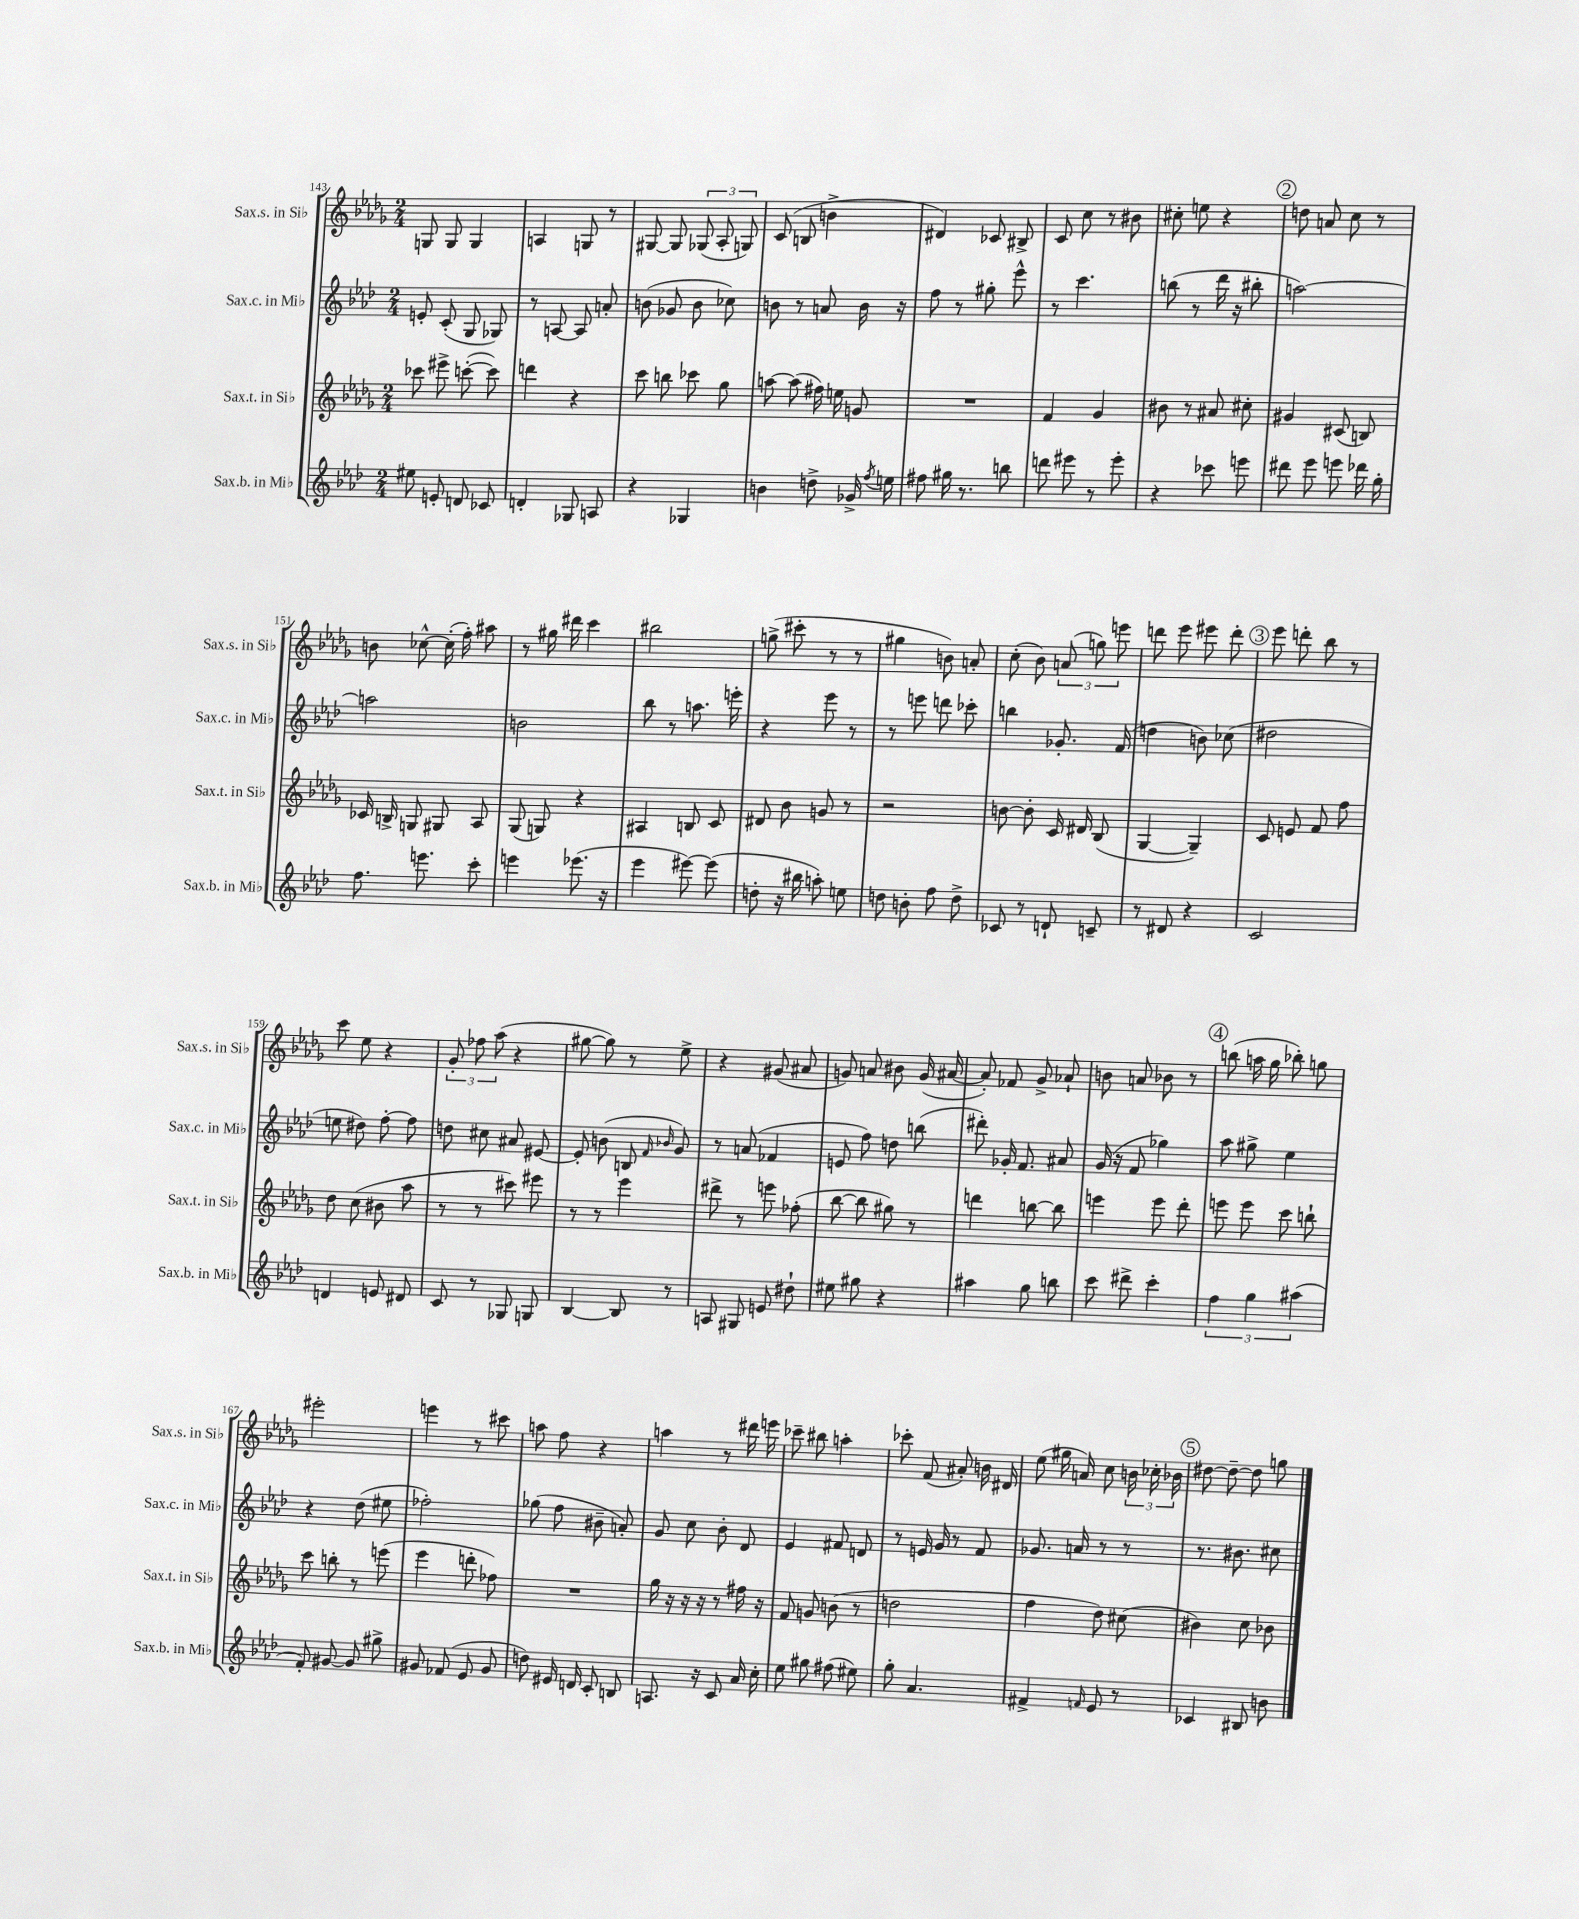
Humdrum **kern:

**kern	**kern	**kern	**kern
*part4	*part3	*part2	*part1
*staff4	*staff3	*staff2	*staff1
*I"Sax.b. in Mi♭	*I"Sax.t. in Si♭	*I"Sax.c. in Mi♭	*I"Sax.s. in Si♭
*I'Sax.b. in Mi♭	*I'Sax.t. in Si♭	*I'Sax.c. in Mi♭	*I'Sax.s. in Si♭
*clefG2	*clefG2	*clefG2	*clefG2
*k[b-e-a-d-]	*k[b-e-a-d-g-]	*k[b-e-a-d-]	*k[b-e-a-d-g-]
*M2/4	*M2/4	*M2/4	*M2/4
=143	=143	=143	=143
8ee#X\	8ccc-X\	8en'/	8Gn/
8en'/	8eee#X^\	(8c'/	8G/
8dn/	([8cccn'\	8G/	4G/
8c-X/	8ccc\])	8G-X/)	.
=144	=144	=144	=144
4dn'/	4dddn\	8r	4An/
.	.	[8An/	.
8G-X/	4r	8A/]	8Gn/
8An/	.	8an'/	8r
=145	=145	=145	=145
4r	8ccc\	(8bn\	[8G#X/
.	8bbn\	8g-X/	8G#/]
4G-X/	8ccc-X\	8b\	(12G-X/
.	.	.	12A-'/
.	8gg-\	8cc-X\)	.
.	.	.	12Gn/)
=146	=146	=146	=146
4bn\	[8aan\	8bn\	(8c/
.	(8aa\]	8r	8Bn/
8ddn^\	16ff#X\)	8an/	4bn^\
.	16een\	.	.
16g-X^/	8gn/	16b\	.
8qff/	.	.	.
16een\	.	16r	.
=147	=147	=147	=147
8ff#X\	2r	8ff\	4d#X/)
16gg#X\	.	8r	.
8.r	.	.	.
.	.	8gg#X'\	8c-X/
8bbn\	.	8eee-^^\	8B#X^/
=148	=148	=148	=148
8dddn\	4f/	8r	8c/
8eee#X\	.	4.ccc\	8cc\
8r	4g-/	.	8r
8eee#'\	.	.	8b#X\
=149	=149	=149	=149
4r	8b#X\	(8bbn\	8cc#X'\
.	8r	8r	8een\
8ccc-X\	8a#X/	16ddd-\	4r
.	.	16r	.
8eeen\	8cc#X'\	8bb#X'\	.
!!LO:REH:place=s1:t=2
=150	=150	=150	=150
8ddd#X\	4g#X/	[2aan\)	8ddn\
8eee-\	.	.	8an/
8eeen\	(8c#X/	.	8cc\
16ddd-X\	8Bn/)	.	8r
16gg'\	.	.	.
!!LO:LB:g=z
=151	=151	=151	=151
8.ff\	16c-X/	2aan\]	8bn\
.	16Bn^/	.	.
.	8Gn/	.	[8cc-X^^\
8.eeen\	.	.	.
.	8G#X/	.	(16cc-'\]
.	.	.	16ff'\)
8ccc'\	8A-/	.	8aa#X\
=152	=152	=152	=152
4eeen\	(8G-/	2bn\	8r
.	8Gn/)	.	16gg#X\
.	.	.	16ddd#X\
(8.eee-X\	4r	.	4ccc\
16r	.	.	.
=153	=153	=153	=153
4eee-\	4A#X/	8bb-\	2bb#X\
.	.	8r	.
[8eee#X\)	8Bn/	8.aan\	.
(8eee#\]	8c/	.	.
.	.	16eeen'\	.
=154	=154	=154	=154
8ddn'\	8d#X/	4r	(8ggn^\
16r	8b-\	.	8ccc#X'\
16bb#X\	.	.	.
8aan'\)	8gn/	8eee-\	8r
8een\	8r	8r	8r
=155	=155	=155	=155
8ddn\	2r	8r	4gg#X\
8bn'\	.	8eeen\	.
8ff\	.	8dddn\	8bn\)
8dd^\	.	8ccc-X'\	8an'/
=156	=156	=156	=156
8c-X/	[8bn\	4bbn\	(8cc'\
8r	8b'\]	.	8b-\)
8dn`/	16c/	8.g-X'/	(12an/
.	16d#X/	.	.
.	.	.	12ggn\)
8cn~/	(8B-/	.	.
.	.	.	12eeen\
.	.	(16f/	.
=157	=157	=157	=157
8r	[4G-/	4ddn\	8dddn\
8d#X/	.	.	8eee-\
4r	4G-~/])	8bn\)	8eee#X\
.	.	(8cc-X\	8ddd'\
!!LO:REH:place=s1:t=3
=158	=158	=158	=158
2c/	8c/	2dd#X\	8eee-\
.	8en/	.	8dddn'\
.	8f/	.	8bb-\
.	8ff\	.	8r
!!LO:LB:g=z
=159	=159	=159	=159
4dn/	8dd-\	8een\	8ccc\
.	(8cc\	8dd#X\)	8ee-\
8en/	8b#X\	[8ff'\	4r
8d#X/	8aa-\	8ff\]	.
=160	=160	=160	=160
8c/	8r	8ddn\	12g-'/
.	.	.	12ff-X\
8r	8r	8cc#X\	.
.	.	.	(12aa-\
8G-X/	8ccc#X\)	8a#X/	4r
8Gn/	8eee#X\	[8e#X/	.
=161	=161	=161	=161
[4B-/	8r	8e#'/]	[8gg#X\
.	8r	(8bn\	8gg#\])
8B-/]	4eee-\	8Bn/	8r
.	.	16qqf/	.
.	.	16qqb-X/	.
8r	.	8g/)	8ee-^\
=162	=162	=162	=162
8An/	8ddd#X^\	8r	4r
8G#X/	8r	(8an/	.
8en/	8eeen\	4f-X/	(8g#X/
8dd#X`\	(8ff-X'\	.	8a#X/
=163	=163	=163	=163
8ee#X\	[8bb-\	8en/	8gn/)
8gg#X\	8bb-\]	8ff\)	8an/
4r	8gg#X\)	8ddn\	8b#X\
.	8r	(8bbn\	(16g/
.	.	.	[16a#X/
=164	=164	=164	=164
4aa#X\	4dddn\	8ddd#X'\)	8a#'/])
.	.	16g-X'/	8f-X/
.	.	8.f/	.
8gg\	[8bbn\	.	8g-^/
8bbn\	8bb\]	8a#X/	8a-X`/
=165	=165	=165	=165
8ccc\	4eeen\	(16g/	8bn\
.	.	16r	.
8ddd#X^\	.	8f/	8an/
4ccc'\	8eee\	4gg-X\)	8b-X\
.	8ddd-'\	.	8r
!!LO:REH:place=s1:t=4
=166	=166	=166	=166
6ff\	8eeen\	8aa-\	(8bbn\
.	8eee\	8gg#X^\	16aan\
6gg\	.	.	.
.	.	.	16gg-\
.	8ccc\	4ee-\	8bb-X'\)
(6aa#X\	.	.	.
.	8bbn`\	.	8ggn\
!!LO:LB:g=z
=167	=167	=167	=167
8f'/)	8ccc\	4r	2eee#X'\
[8g#X/	8bbn'\	.	.
8g#/]	8r	(8dd-\	.
8gg#X^\	(8eeen\	8ee#X\	.
=168	=168	=168	=168
8g#X/	4eee-\	2ff-X'\)	4eeen\
(8f-X/	.	.	.
8e-/	8dddn'\	.	8r
8g#/	8ff-X\)	.	8ccc#X\
=169	=169	=169	=169
8ddn\)	2r	(8gg-X\	8aan\
16e#X/	.	8ff\	8ff\
16dn/	.	.	.
8c'/	.	8b#X~\	4r
8Bn/	.	8an'/)	.
=170	=170	=170	=170
8.An/	16gg-\	8g/	4aan\
.	16r	.	.
.	16r	8cc\	.
16r	16r	.	.
8c/	8r	8b-'\	8r
16a-/	16ff#X\	8d-/	16ddd#X\
16cc'\	16r	.	16eeen\
=171	=171	=171	=171
8ee-\	8f/	4e-/	8ccc-X~\
8gg#X\	8gn/	.	8bb#X\
(8ff#X\	(8bn\	8f#X/	4aan'\
8ee#X\)	8r	8dn/	.
=172	=172	=172	=172
8gg'\	2ddn\	8r	8ccc-X'\
4.a-/	.	16en/	(8f/
.	.	16g/	.
.	.	8r	8a#X'/)
.	.	8f/	16bn\
.	.	.	16d#X/
=173	=173	=173	=173
4f#X^/	4ff\	8.g-X/	(8ee-\
.	.	.	16gg#X\
.	.	16an/	16an/)
16qqfn/	.	.	.
8e-/	8dd-\)	8r	8cc\
8r	(8cc#X\	8r	24bn\
.	.	.	24cc-X'\
.	.	.	24b-X\
!!LO:REH:place=s1:t=5
=174	=174	=174	=174
4c-X/	4b#X\)	8.r	[8dd#X\
.	.	.	8dd#~\_
.	.	8.b#X\	.
8B#X/	8cc\	.	8dd#\]
8bn\	8b-X\	8cc#X\	8ggn\
==	==	==	==
*-	*-	*-	*-
